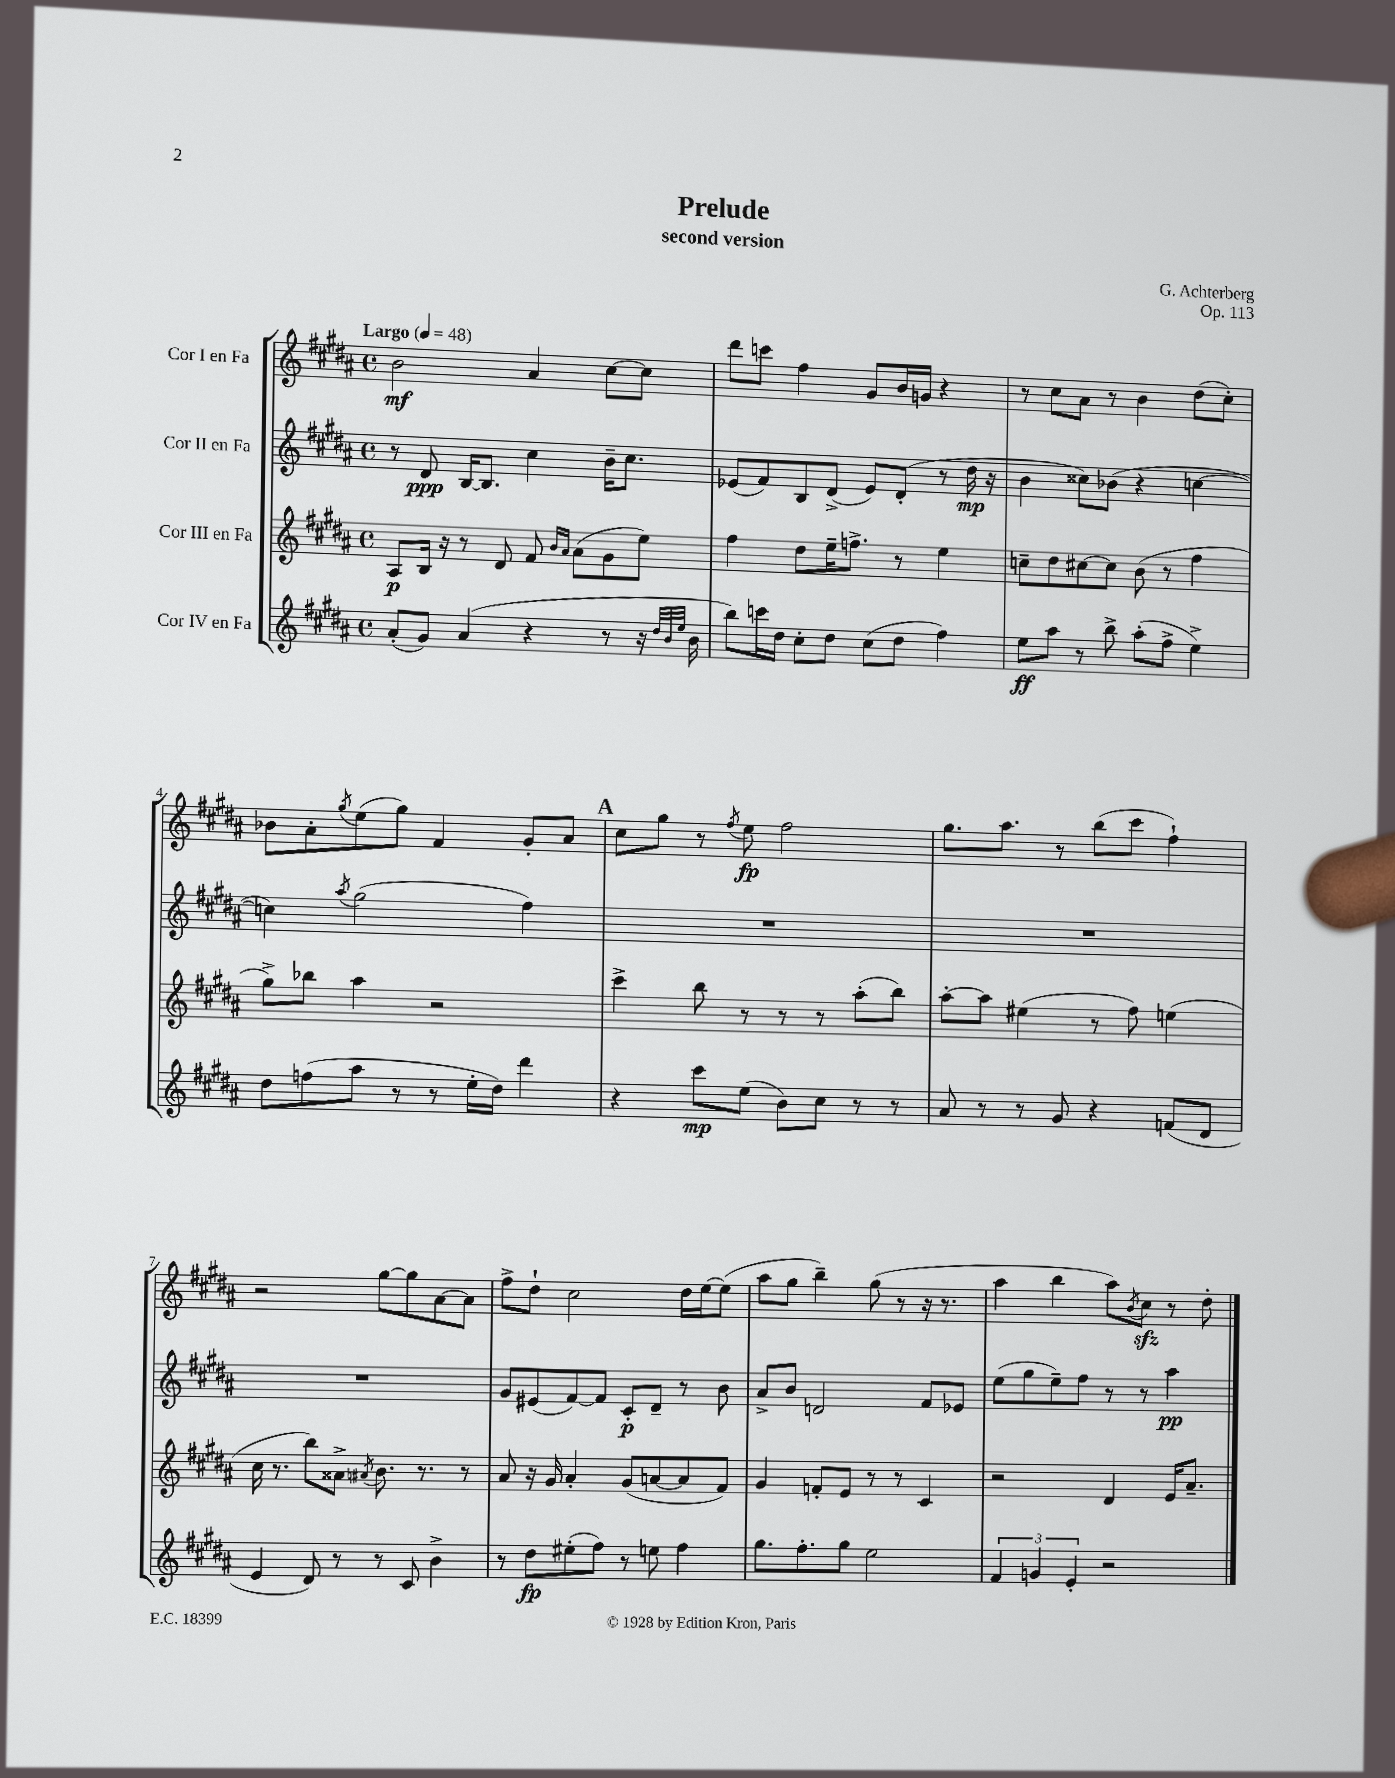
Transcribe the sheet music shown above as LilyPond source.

\header { title = "Prelude" composer = "G. Achterberg" subtitle = "second version" opus = "Op. 113" }
<<
\new StaffGroup <<
\new Staff = "s0" \with { instrumentName = "Cor I en Fa" } {
    \clef treble \key b \major \defaultTimeSignature \time 4/4 \tempo "Largo" 4 = 48
    b'2\mf ais'4 cis''8~ cis''8 |
    dis'''8 c'''8 fis''4 gis'8 b'16 g'16 r4 |
    r8 cis''8 ais'8 r8 b'4 dis''8( cis''8-.) |
    bes'8 ais'8-. \acciaccatura { gis''8 } e''8( gis''8) fis'4 gis'8-. ais'8 |
    \mark \markup { \bold "A" } cis''8 gis''8 r8 \acciaccatura { fis''8 } e''8\fp fis''2 |
    gis''8. ais''8. r8 b''8( cis'''8 fis''4-!) |
    r2 gis''8~ gis''8 ais'8~ ais'8 |
    fis''8-> dis''8-! cis''2 dis''16 e''16~ e''8( |
    ais''8 gis''8 b''4--) gis''8( r8 r16 r8. |
    ais''4 b''4 ais''8) \acciaccatura { b'8 } cis''8\sfz r8 dis''8-. \bar "|." |
}
\new Staff = "s1" \with { instrumentName = "Cor II en Fa" } {
    \clef treble \key b \major \defaultTimeSignature \time 4/4
    r8 dis'8\ppp b16~ b8. cis''4 b'16-- cis''8. |
    ees'8( fis'8) b8 dis'8->( ees'8) dis'8-.( r8 dis''16\mp r16 |
    b'4 cisis''8) bes'8( r4 c''4~ |
    c''4) \acciaccatura { ais''8 } gis''2( fis''4) |
    \mark \markup { \bold "A" } R1 |
    R1 |
    R1 |
    gis'8 eis'8( fis'8~) fis'8 cis'8-.\p dis'8-- r8 b'8 |
    ais'8-> b'8 d'2 fis'8 ees'8 |
    e''8( gis''8 e''8--) fis''8 r8 r8 ais''4\pp \bar "|." |
}
\new Staff = "s2" \with { instrumentName = "Cor III en Fa" } {
    \clef treble \key b \major \defaultTimeSignature \time 4/4
    ais8\p b16 r16 r8 dis'8 fis'8 \grace { b'16 ais'16 } ais'8( gis'8 e''8) |
    fis''4 dis''8 e''16-- f''8.-> r8 e''4 |
    c''8-- dis''8 cis''8~ cis''8 b'8( r8 fis''4 |
    gis''8->) bes''8 ais''4 r2 |
    \mark \markup { \bold "A" } cis'''4-> b''8 r8 r8 r8 ais''8-.( b''8) |
    ais''8~-. ais''8 eis''4( r8 fis''8) e''4( |
    cis''16 r8. b''8) aisis'8-> \acciaccatura { ais'8 } b'8. r8. r8 |
    ais'8 r16 gis'16 ais'4-. gis'8( a'8~ a'8 fis'8) |
    gis'4 f'8-. e'8 r8 r8 cis'4 |
    r2 dis'4 e'16 ais'8.-- \bar "|." |
}
\new Staff = "s3" \with { instrumentName = "Cor IV en Fa" } {
    \clef treble \key b \major \defaultTimeSignature \time 4/4
    ais'8-.( gis'8) ais'4( r4 r8 r16 \grace { dis''32 b'32 e''32 } b'16 |
    b''8) c'''16 dis''16 cis''8-. dis''8 cis''8( dis''8 fis''4) |
    e''8\ff ais''8 r8 b''8-> ais''8-.( fis''8-> e''4->) |
    dis''8 f''8( ais''8 r8 r8 e''16-. dis''16) dis'''4 |
    \mark \markup { \bold "A" } r4 cis'''8\mp e''8( b'8) cis''8 r8 r8 |
    ais'8 r8 r8 gis'8 r4 f'8( dis'8 |
    e'4 dis'8) r8 r8 cis'8 b'4-> |
    r8 dis''8\fp eis''8-.( fis''8) r8 e''8 fis''4 |
    gis''8. fis''8.-. gis''8 e''2 |
    \tuplet 3/2 { fis'4 g'4 e'4-. } r2 \bar "|." |
}
>>
>>
